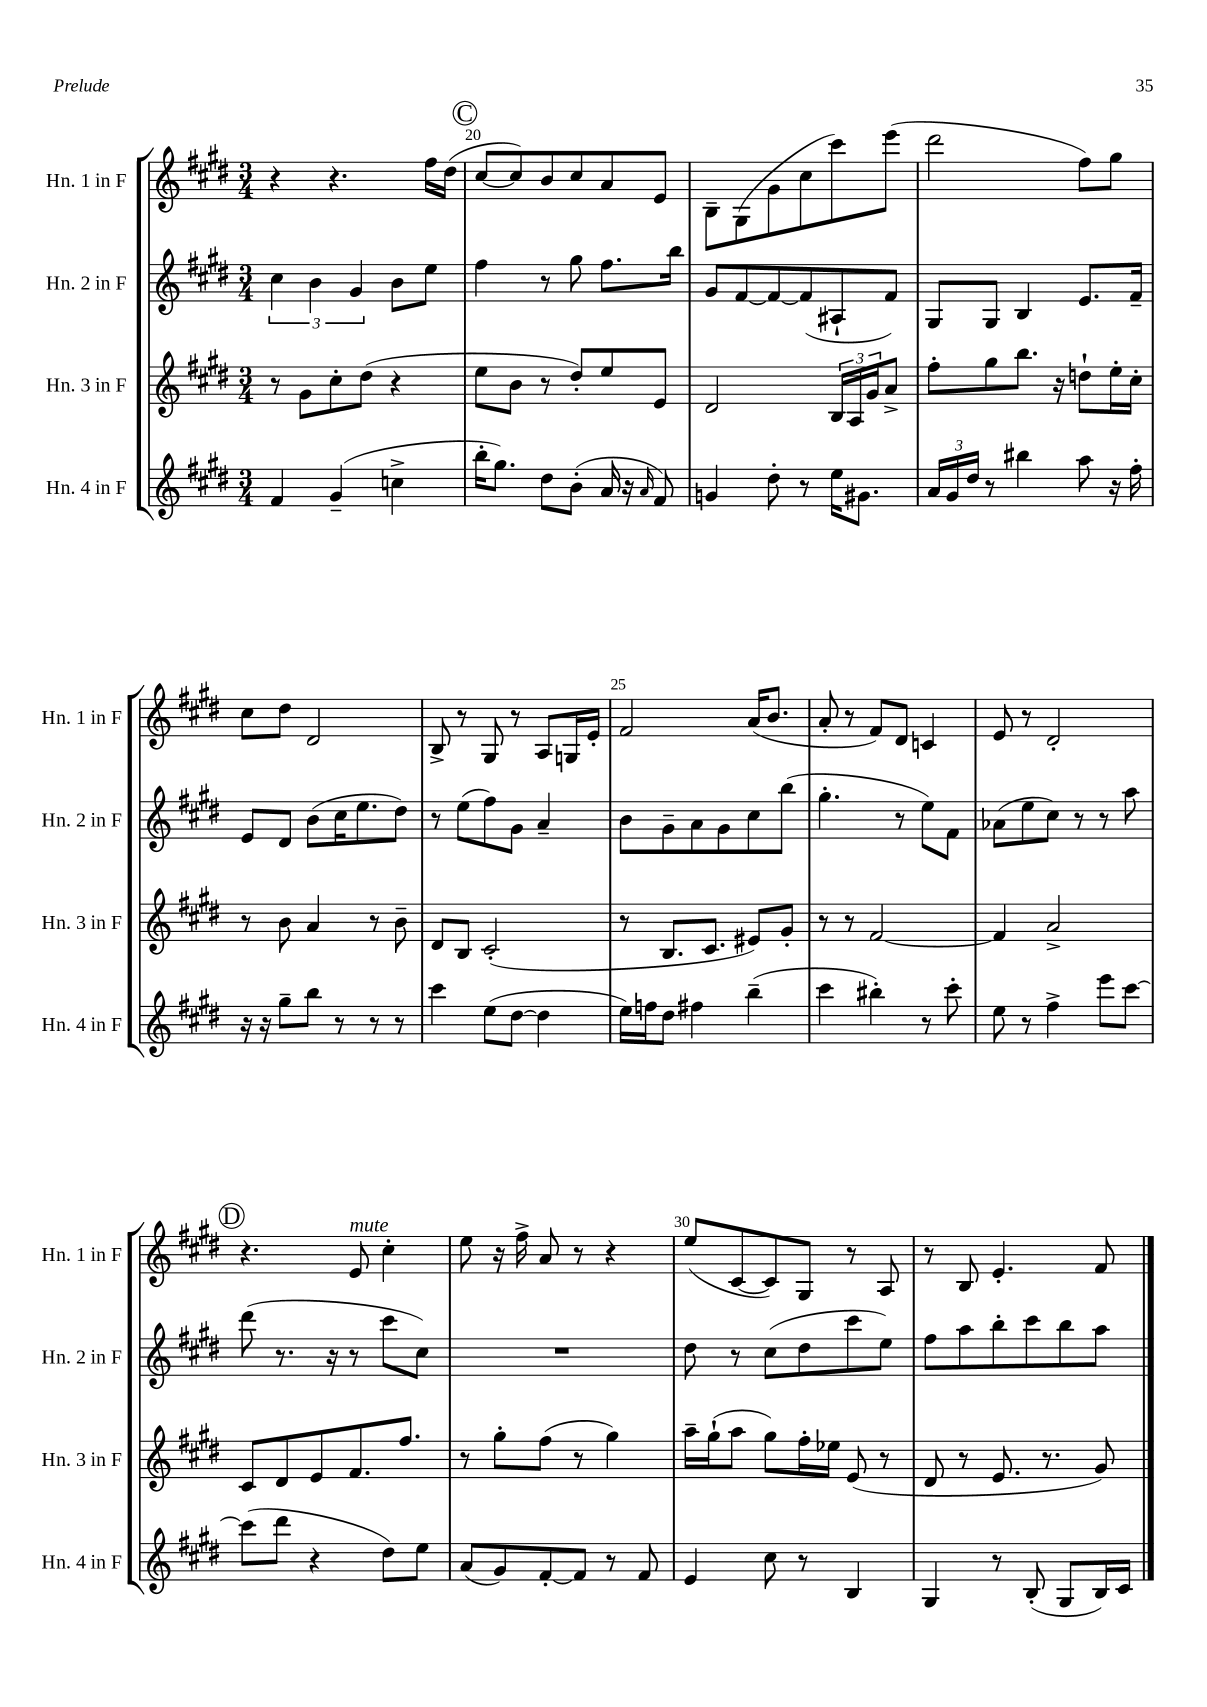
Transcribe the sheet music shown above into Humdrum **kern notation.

**kern	**kern	**kern	**kern
*staff4	*staff3	*staff2	*staff1
*clefG2	*clefG2	*clefG2	*clefG2
*k[f#c#g#d#]	*k[f#c#g#d#]	*k[f#c#g#d#]	*k[f#c#g#d#]
*M3/4	*M3/4	*M3/4	*M3/4
4f#	8r	6cc#	4r
.	8g#	.	.
.	.	6b	.
(4g#~	8cc#'	.	4.r
.	.	6g#	.
.	(8dd#	.	.
4cc^	4r	8b	.
.	.	8ee	16ff#
.	.	.	(16dd#
=	=	=	=
16bb'	8ee	4ff#	[8cc#
8.gg#)	.	.	.
.	8b	.	8cc#])
8dd#	8r	8r	8b
(8b'	8dd#')	8gg#	8cc#
16a	8ee	8.ff#	8a
16r	.	.	.
16qqa	.	.	.
8f#)	8e	.	8e
.	.	16bb	.
=	=	=	=
4g	2d#	8g#	8B~
.	.	[8f#	(8G#
8dd#'	.	8f#_	8g#
8r	.	(8f#]	8cc#
16ee	24B	8A#`	8ccc#)
.	24A	.	.
8.g#	.	.	.
.	24g#	.	.
.	8a^	8f#)	(8eee
=	=	=	=
24a	8ff#'	8G#	2ddd#
24g#	.	.	.
24dd#	.	.	.
8r	8gg#	8G#	.
4bb#	8.bb	4B	.
.	16r	.	.
8aa	8dd`	8.e	8ff#)
16r	16ee'	.	8gg#
16ff#'	16cc#'	16f#~	.
=	=	=	=
16r	8r	8e	8cc#
16r	.	.	.
8gg#~	8b	8d#	8dd#
8bb	4a	(8b	2d#
8r	.	16cc#	.
.	.	8.ee	.
8r	8r	.	.
8r	8b~	8dd#)	.
=	=	=	=
4ccc#	8d#	8r	8B^
.	8B	(8ee	8r
(8ee	(2c#'	8ff#)	8G#
[8dd#	.	8g#	8r
4dd#]	.	4a~	8A
.	.	.	16G
.	.	.	16e'
=	=	=	=
16ee)	8r	8b	2f#
16ff	.	.	.
8dd#	8.B	8g#~	.
4ff#	.	8a	.
.	8.c#	.	.
.	.	8g#	.
(4bb~	8e#)	8cc#	(16a
.	.	.	8.b
.	8g#'	(8bb	.
=	=	=	=
4ccc#	8r	4.gg#'	8a'
.	8r	.	8r
4bb#')	[2f#	.	8f#)
.	.	8r	8d#
8r	.	8ee)	4c
8ccc#'	.	8f#	.
=	=	=	=
8ee	4f#]	(8a-	8e
8r	.	8ee	8r
4ff#^	2a^	8cc#)	2d#'
.	.	8r	.
8eee	.	8r	.
[8ccc#	.	8aa	.
=	=	=	=
(8ccc#]	8c#	(8ddd#	4.r
8ddd#	8d#	8.r	.
4r	8e	.	.
.	.	16r	.
.	8.f#	8r	8e
8dd#)	.	8ccc#	4cc#'
.	8.ff#	.	.
8ee	.	8cc#)	.
=	=	=	=
(8a	8r	2.r	8ee
8g#)	8gg#'	.	16r
.	.	.	16ff#^
[8f#'	(8ff#	.	8a
8f#]	8r	.	8r
8r	4gg#)	.	4r
8f#	.	.	.
=	=	=	=
4e	16aa~	8dd#	(8ee
.	(16gg#`	.	.
.	8aa	8r	[8c#
8cc#	8gg#)	(8cc#	8c#])
8r	16ff#'	8dd#	8G#
.	16ee-	.	.
4B	(8e	8ccc#	8r
.	8r	8ee)	8A
=	=	=	=
4G#	8d#	8ff#	8r
.	8r	8aa	8B
8r	8.e	8bb'	4.e'
(8B'	.	8ccc#	.
.	8.r	.	.
8G#	.	8bb	.
16B)	8g#)	8aa	8f#
16c#	.	.	.
==	==	==	==
*-	*-	*-	*-
